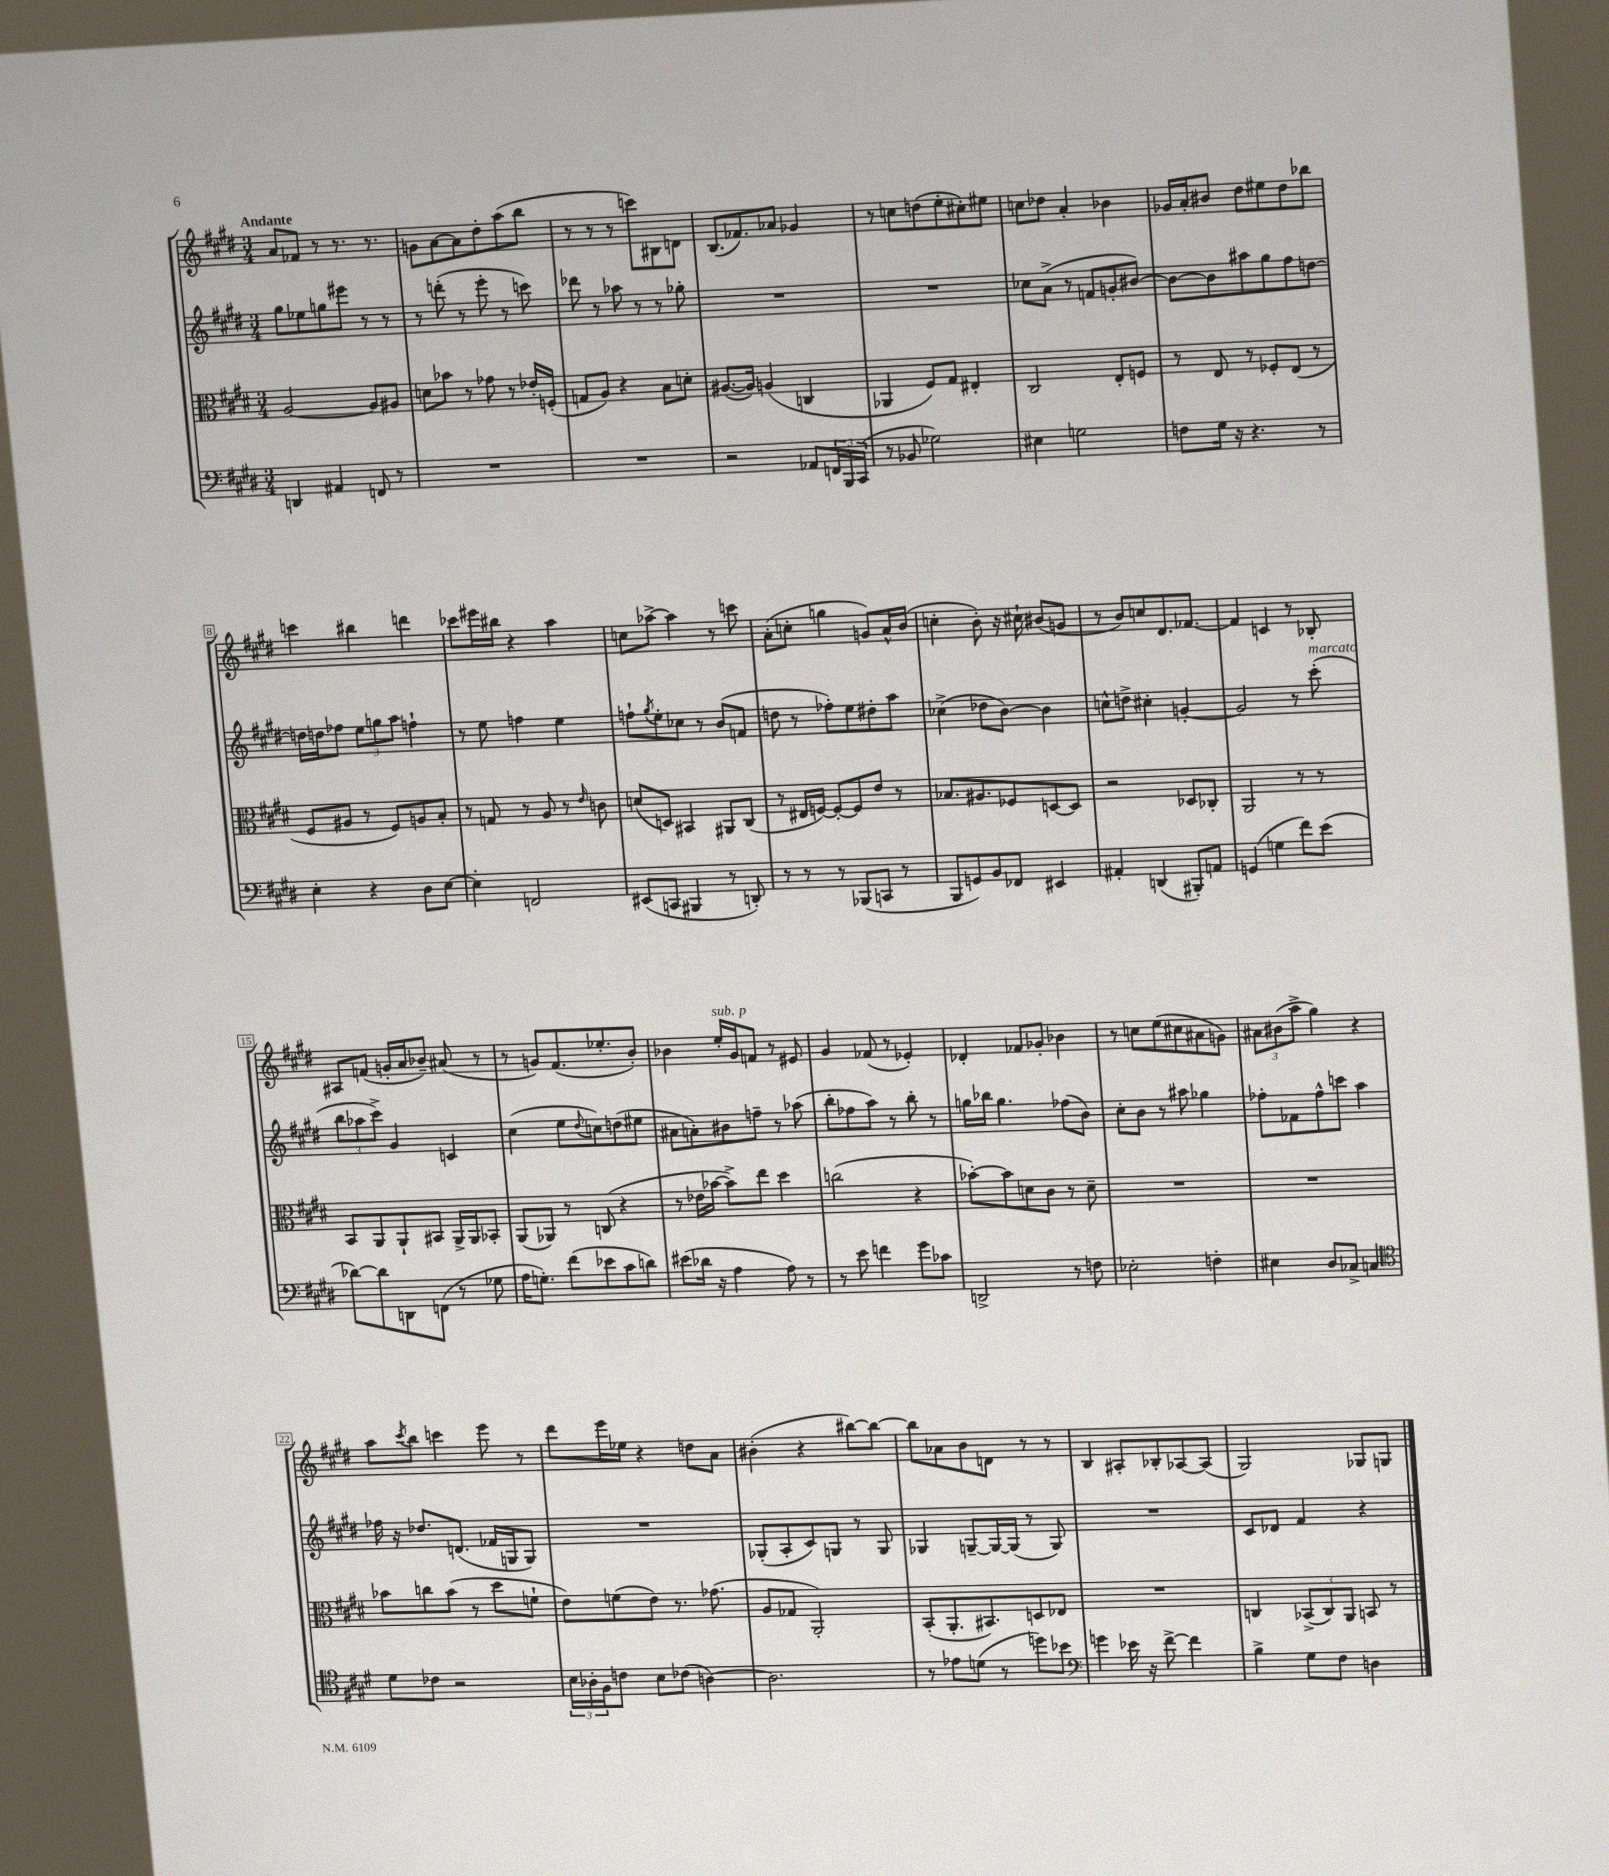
<<
\new StaffGroup <<
\new Staff = "s0" {
    \clef treble \key e \major \numericTimeSignature \time 3/4 \tempo "Andante"
    a'8 fes'8 r8 r8. r8. |
    g'8 a'8~ a'8 dis''8-. a''8( b''8 |
    r8 r8 r8 c'''8) bis8 d'8 |
    b8.( fes'8.) aes'8 ges'4 |
    r8 c''8 d''8( e''8-. cis''8-.) eis''8 |
    c''8 des''8 a'4-. bes'4 |
    ges'16 a'16-. bis'8 dis''8 eis''8 dis''8 bes''8 |
    c'''4 bis''4 d'''4 |
    ces'''8 eis'''16 bis''16 r4 a''4 |
    c''8 aes''8~-> aes''4 r8 c'''8 |
    a'8-.( c''8-. g''4 g'8) a'16-^ b'16( |
    c''4-. b'8-.) r16 cis''16-! bis'8( g'8 |
    r8 b'8) c''8 dis'8. fes'8.~ |
    fes'4 c'4 r8 bes8-. |
    ais8 f'8( g'16-. a'16 bes'8--) ais'8( r8 |
    r8 g'8) fis'8.( ees''8.-. b'8-.) |
    bes'4 e''16-.^\markup { \italic "sub. p" } gis'16 f'8 r8 eis'8 |
    gis'4 fes'8( r8 ees'4-.) |
    des'4-. fes'8 ges'8-. bes'4 |
    r8 c''8 e''8( cis''8 ais'8 g'8) |
    \tuplet 3/2 { ais'8 bis'8( a''8-> } gis''4) r4 |
    a''8 \acciaccatura { cis'''8 } b''8 c'''4 e'''8 r8 |
    dis'''8 e'''16 ees''16 r4 d''8 a'8 |
    bis'4-.( r4 bis''8~) bis''8~ |
    bis''8 aes'8 b'8 d'8 r8 r8 |
    b4 ais8-. bes8-. aes8~ aes8( |
    gis2) ges8 g8 \bar "|." |
}
\new Staff = "s1" {
    \clef treble \key e \major \numericTimeSignature \time 3/4
    gis''8 ees''8 g''8 eis'''8 r8 r8 |
    r8 d'''8-.( r8 e'''8-. r8 c'''8) |
    des'''8 r8 aes''8 r8 r8 ges''8-. |
    R2. |
    R2. |
    ces''8 a'8->( r8 f'8 g'8-. bis'8~) |
    bis'8~ bis'8 ais''8 gis''8 fis''8 d''8~ |
    d''16 d''16 fes''8 \tuplet 3/2 { e''8 g''8 a''8 } f''4-! |
    r8 e''8 f''4 e''4 |
    f''8-! \acciaccatura { gis''8 } e''8-. ces''8 r8 b'8( f'8 |
    d''8 r8 fes''8-.) e''8 dis''8-. a''8 |
    ces''4->( des''8 b'8~) b'4 |
    c''8-^ d''8-> cis''4-. g'4~-. |
    g'2 r8 cis'''8-.^\markup { \italic "marcato" }( |
    \tuplet 3/2 { b''8 aes''8 cis'''8->) } gis'4 c'4 |
    cis''4( e''8 \appoggiatura { dis''8 } c''8) d''8( eis''8 |
    ais'8 a'8-.) bis'8 f''8-- r8 aes''8( |
    b''8-. fes''8 a''8) r8 b''8-. r8 |
    g''16 bes''16 g''4. fes''8( b'8) |
    cis''8-. b'8 r8 ais''8 ges''4 |
    fes''8-. fes'8 fes''8-^ c'''8 a''4 |
    fes''16 r16 des''8. d'8.( fes'16 g16 g8) |
    R2. |
    ges8-.( a8-. cis'8) g8 r8 g8 |
    ges4 g8~-- g16~ g16( r8 g8) |
    R2. |
    cis'8 des'8 fis'4 r4 \bar "|." |
}
\new Staff = "s2" {
    \clef alto \key e \major \numericTimeSignature \time 3/4
    a2~ a8 ais8 |
    d'8 bes'8 r8 ges'8 r8 ees'16-. f16-.( |
    g8 a8) r4 b8 d'8-. |
    ais8.~( ais16) a4( c4 |
    aes,4 fis8) gis8 eis4-. |
    cis2 e8-. f8 |
    r8 e8 r8 fes8-. e8( r8 |
    fis8 ais8 r8 fis8) a8 b8-. |
    r8 g8 r8 a8 r8 \grace { e'16 } c'8 |
    d'8( d8) bis,4 ais,8 cis8( |
    r8 eis16 f16~) f8~-. f8 e'8 r8 |
    bes8. ais8. fes8 d8~ d8 |
    r2 des8 ces8-. |
    a,2 r8 r8 |
    b,8 a,8 a,8-! bis,8 a,16-> a,16 bes,8-. |
    a,8( aes,8) r8 c8( r4 |
    r8 ees'16 bes'16~ bes'8->) e''8 dis''4 |
    c''2( r4 |
    bes'8~-.) bes'8 d'8 cis'8 r8 d'8-- |
    R2. |
    R2. |
    bes'8 c''8 bes'8( r8 dis''8 f'8-! |
    e'8) f'8( e'8) r8. ges'8.( |
    a8 ges8 a,2-.) |
    b,8-.( a,8.-. bis,8.) d8 ees8 |
    R2. |
    c4 \tuplet 3/2 { bes,8->( c8) a,8 } b,8 r8 \bar "|." |
}
\new Staff = "s3" {
    \clef bass \key e \major \numericTimeSignature \time 3/4
    d,4 ais,4 f,8 r8 |
    R2. |
    R2. |
    r2 aes,8 \tuplet 3/2 { f,16 b,,16 cis,16( } |
    r8 bes,8 ges2) |
    eis4 g2 |
    f8 gis16 r16 r4. r8 |
    e4-. r4 dis8 e8~ |
    e4-. f,2 |
    eis,8( c,8 bis,,4 r8 d,8-.) |
    r8 r8 r8 bes,,8( c,8 r8 |
    b,,8 g,8) b,8 fes,8 eis,4 |
    ais,4-. d,4( bis,,8-.) a,8 |
    g,4( g4 fis'8) e'8( |
    des'8~) des'8 d,8 f,8( r8 ges8 |
    a16 g8.-.) fis'8( ees'8 cis'8 d'8) |
    eis'8( des'16 r16 a4 a8) r8 |
    r8 e'8 f'4 gis'8 ces'8 |
    d,2-> r8 f8 |
    ees2-. f4-. |
    eis4 dis8 ces8-> c4 |
    \clef tenor dis'8 ces'8 r2 |
    \tuplet 3/2 { b16 aes16-. fis16 } c'8 b8 ces'8( a4~) |
    a2. |
    r8 ees'8 d'8( r8 d''8) bes'8 |
    \clef bass g'4 ees'16 r16 fis'8~-> fis'4 |
    b4-> gis8 fis8 d4 \bar "|." |
}
>>
>>
\layout { \context { \Score \override BarNumber.stencil = #(make-stencil-boxer 0.1 0.3 ly:text-interface::print) } }
